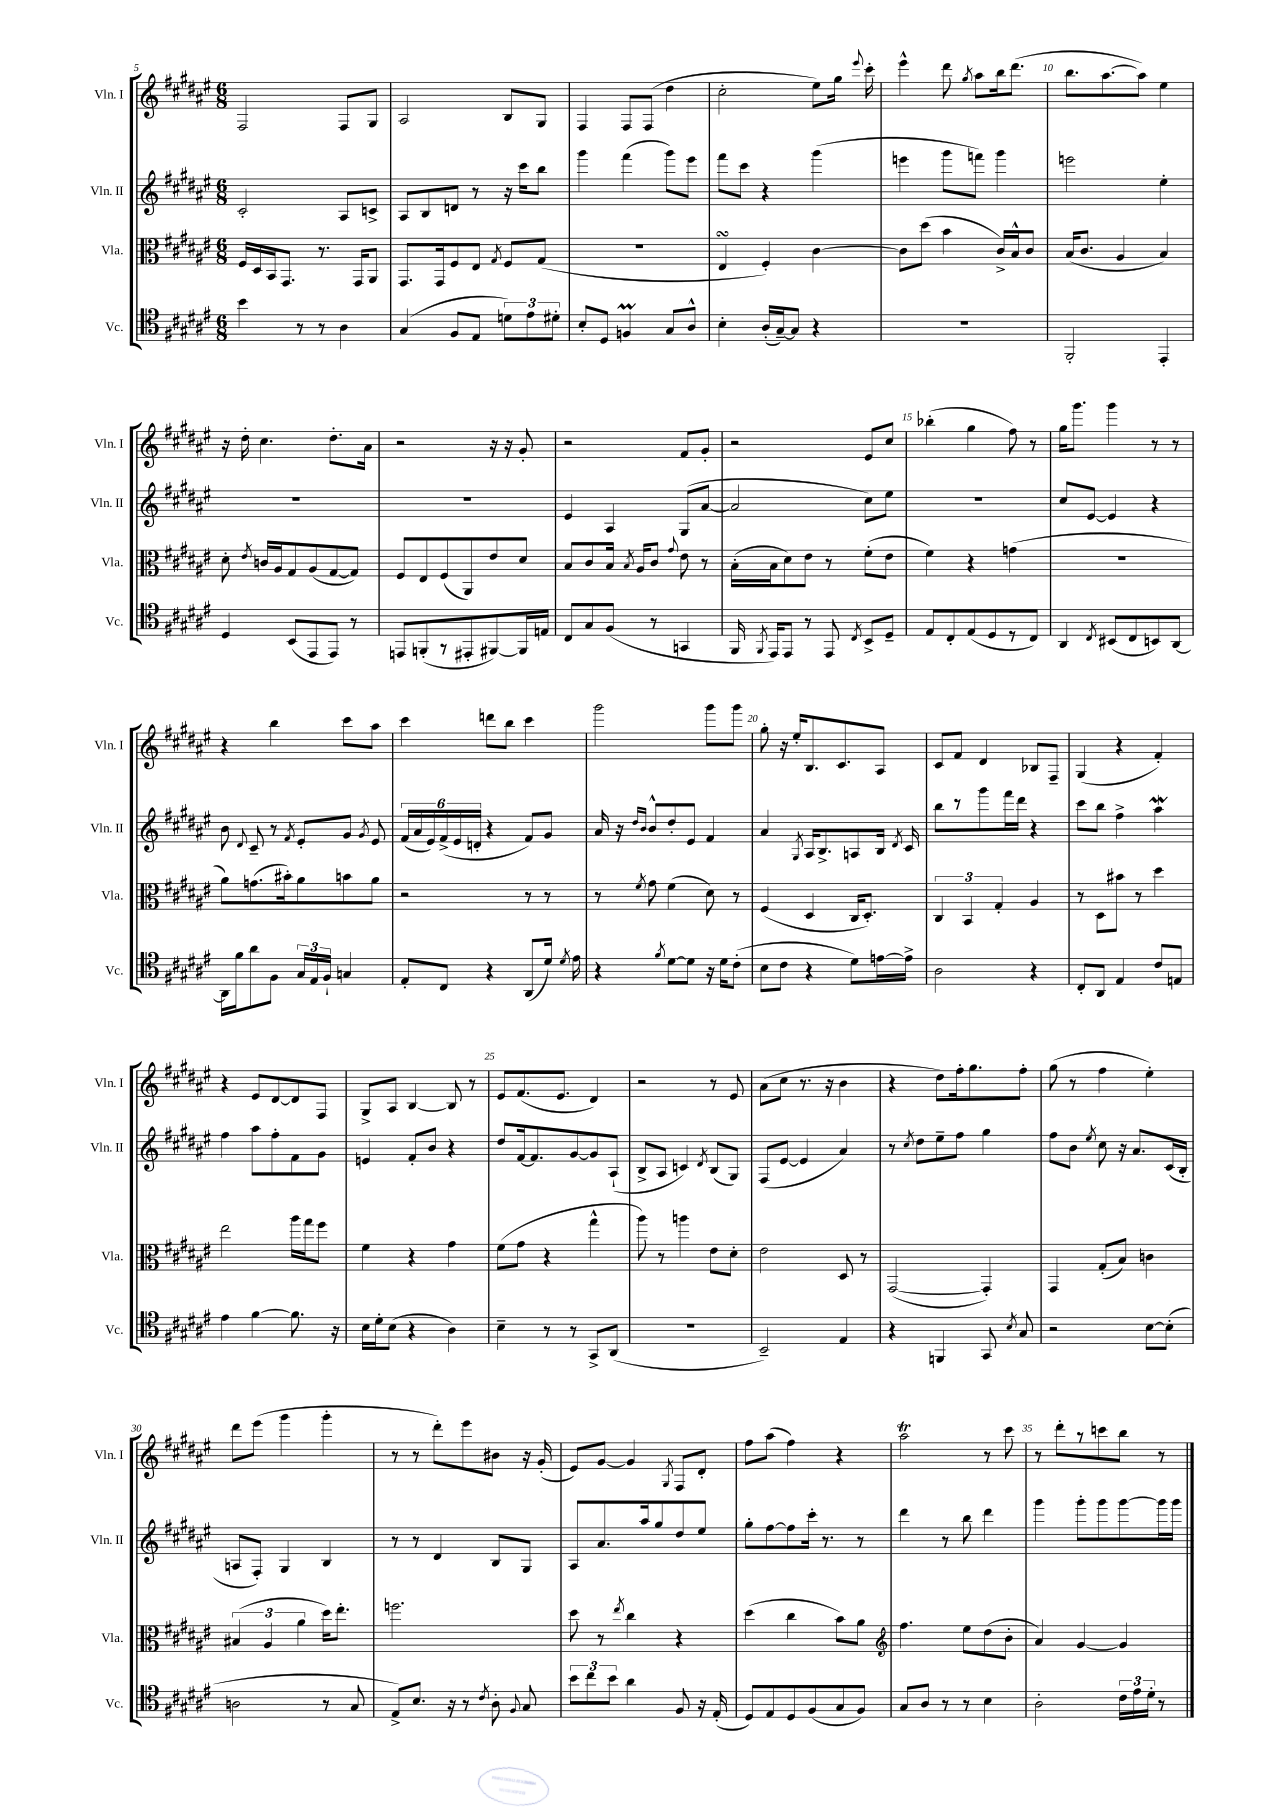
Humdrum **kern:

**kern	**kern	**kern	**kern
*part4	*part3	*part2	*part1
*staff4	*staff3	*staff2	*staff1
*I"Vc.	*I"Vla.	*I"Vln. II	*I"Vln. I
*I'Vc.	*I'Vla.	*I'Vln. II	*I'Vln. I
*clefC4	*clefC3	*clefG2	*clefG2
*k[f#c#g#d#a#e#]	*k[f#c#g#d#a#e#]	*k[f#c#g#d#a#e#]	*k[f#c#g#d#a#e#]
*M6/8	*M6/8	*M6/8	*M6/8
=5	=5	=5	=5
4b\	16F#/LL	2c#'/	2F#/
.	16D#/	.	.
.	16BB/J	.	.
.	8.GG#/J	.	.
8r	.	.	.
8r	8.r	.	.
4A#\	.	8A#/L	8F#/L
.	16GG#/KL	.	.
.	8AA#/J	8cn^/J	8G#/J
=6	=6	=6	=6
(4G#/	8.GG#/L	8A#/L	2A#/
.	.	8B/	.
.	16GG#/k	.	.
8F#/L	8F#/	8dn/J	.
8E#/J	8E#/J	8r	.
.	8qG#/	.	.
12dn\L)	8F#/L	16r	8B/L
.	.	16ccc#\KL	.
12e#\	.	.	.
.	(8G#/J	8bb\J	8G#/J
12d#X'\J	.	.	.
=7	=7	=7	=7
8B'/L	2.r	4ggg#\	4F#/
8D#/J	.	.	.
4FnM/	.	(4fff#\	8F#/L
.	.	.	(8F#/J
8G#/L	.	8ggg#\L)	4dd#\
8A#^^/J	.	8eee#\J	.
=8	=8	=8	=8
4B'\	4E#sSsS/	8fff#\L	2cc#'\
.	.	8ccc#\J	.
(16A#'/LL	4F#'/)	4r	.
[16G#~/J)	.	.	.
8G#/J]	.	.	.
4r	[4c#\	(4ggg#\	8ee#\L)
.	.	.	16gg#\Jk
.	.	.	8qqeee#/
.	.	.	16ccc#'\
=9	=9	=9	=9
2.r	8c#\L]	4eeen\	4eee#^^\
.	(8dd#\J	.	.
.	4b\	8ggg#\L	8ddd#\
.	.	.	8qgg#/
.	.	8fffn\J)	8aa#\L
.	16c#^/LL)	4ggg#\	16bb\k
.	16B^^/J	.	(8.ddd#\J
.	8c#/J	.	.
=10	=10	=10	=10
2FF#'/	(16B/KL	2eeen\	8.bb\L
.	8.c#/J	.	.
.	.	.	[8.aa#\
.	4A#/	.	.
.	.	.	8aa#\J])
4EE#'/	4B/)	4ee#'\	4ee#\
!!LO:LB:g=z
=11	=11	=11	=11
4D#/	8d#'\	2.r	16r
.	.	.	16dd#'\
.	8qe#/	.	.
.	16cn/LL	.	4.cc#\
.	16A#/J	.	.
(8BB/L	8G#/	.	.
8EE#/	(8A#/	.	.
8EE#/J)	[8G#/	.	8.dd#'\L
8r	8G#/J])	.	.
.	.	.	16a#\Jk
=12	=12	=12	=12
8EEn/L	8F#/L	2.r	2r
(8FFn'/	8E#/	.	.
8r	(8F#/	.	.
8EE#X'/	8AA#/)	.	.
[8FF#X/)	8e#/	.	16r
.	.	.	16r
16FF#/L]	8d#/J	.	8g#'/
16En/JJ	.	.	.
=13	=13	=13	=13
8C#/L	8B/L	4e#/	2r
8G#/	8c#/	.	.
(8F#/J	16B/Jk	4A#/	.
.	8qB/	.	.
.	16A#/KL	.	.
8r	8c#/J	.	.
.	8qqg#/	.	.
4GGn/	8e#\	(8G#/L	8f#/L
.	8r	[8a#/J	8g#'/J
=14	=14	=14	=14
16FF#/	(16B'\LL	2a#/]	2r
8qFF#/	.	.	.
16EE#/KL)	16B\J	.	.
8EE#/J	8d#\)	.	.
8r	8e#\J	.	.
8EE#/	8r	.	.
8qC#/	.	.	.
8BB^/L	(8f#'\L	8cc#\L)	8e#/L
8D#~/J	8e#\J	8ee#\J	8cc#/J
=15	=15	=15	=15
8E#/L	4f#\)	2.r	(4bb-X'\
8C#'/	.	.	.
(8E#/	4r	.	4gg#\
8D#/	.	.	.
8r	(4gn\	.	8ff#\)
8C#/J)	.	.	8r
=16	=16	=16	=16
4AA#/	2.r	8cc#/L	16gg#\KL
.	.	.	8.ggg#\J
.	.	[8e#/J	.
8qC#/	.	.	.
(8BB#X/L	.	4e#/]	4ggg#\
8C#/	.	.	.
8BBn/)	.	4r	8r
[8AA#/J	.	.	8r
!!LO:LB:g=z
=17	=17	=17	=17
16AA#\LL]	8a#\L)	8b\	4r
16f#\J	.	.	.
.	.	8qqd#/	.
8a#\	(8.gn\	8c#~/	.
8F#\J	.	8r	4bb\
.	16b#X'\k)	.	.
.	.	8qf#/	.
24G#/LL	8a#\	8e#'/L	.
24E#/	.	.	.
24F#`/JJ	.	.	.
4Gn/	8bn\	8g#/J	8ccc#\L
.	.	8qg#/	.
.	8a#\J	8e#/	8aa#\J
=18	=18	=18	=18
8E#'/L	2r	(24f#/LL	4ccc#\
.	.	24a#/	.
.	.	24e#/)	.
8C#/J	.	(24f#^/	.
.	.	24e#/	.
.	.	24dn'/JJ	.
4r	.	4r	8dddn\L
.	.	.	8bb\J
(8AA#/L	8r	8f#/L)	4ccc#\
16d#/Jk)	8r	8g#/J	.
8qd#/	.	.	.
16e#\	.	.	.
=19	=19	=19	=19
4r	8r	16a#/	2ggg#\
.	.	16r	.
.	.	16qqdd#/LL	.
.	8qf#/	16qqb/JJ	.
.	8g#\	8b^^/L	.
8qf#/	.	.	.
[8d#\L	(4f#\	8dd#'/	.
8d#\J]	.	8e#/J	.
16r	8d#\)	4f#/	8ggg#\L
16d#\KL	.	.	.
(8c#'\J	8r	.	8ggg#\J
=20	=20	=20	=20
8B\L	(4F#/	4a#/	8gg#'\
8c#\J	.	.	16r
.	.	.	16ee#'/KL
.	.	8qG#/	.
4r	4D#/	16A#/KL	8.B/
.	.	8.B^/	.
.	.	.	8.c#/
8d#\L)	16C#/KL	8An/	.
.	8.D#'/J)	.	.
[16en\L	.	16B/Jk	8A#/J
.	.	8qd#/	.
16e^\JJ]	.	16c#/	.
=21	=21	=21	=21
2A#\	6C#/	8bb\L	8c#/L
.	.	8r	8f#/J
.	6BB/	.	.
.	.	8ggg#\	4d#/
.	6G#'/	.	.
.	.	16fff#\L	.
.	.	16ddd#\JJ	.
4r	4A#/	4r	8B-X/L
.	.	.	8F#~/J
=22	=22	=22	=22
8C#'/L	8r	8ccc#\L	(4G#/
8AA#/J	8D#\L	8bb\J	.
4E#/	8b#X\J	4ff#^\	4r
.	8r	.	.
8c#/L	4dd#\	4aa#W\	4f#'/)
8En/J	.	.	.
!!LO:LB:g=z
=23	=23	=23	=23
4e#\	2ee#\	4ff#\	4r
[4f#\	.	8aa#\L	8e#/L
.	.	8ff#'\	[8d#/
8.f#\]	16aa#\LL	8f#\	8d#/]
.	16gg#\J	.	.
.	8ff#\J	8g#\J	8F#/J
16r	.	.	.
=24	=24	=24	=24
16B\LL	4f#\	4en/	8G#^/L
16d#'\J	.	.	.
(8B\J	.	.	8A#/J
4r	4r	8f#'/L	[4B/
.	.	8b/J	.
4A#\)	4g#\	4r	8B/]
.	.	.	8r
=25	=25	=25	=25
4B~\	(8f#\L	8dd#/L	8e#/L
.	8g#\J	[16f#/k	(8.f#/
.	.	8.f#/]	.
8r	4r	.	.
.	.	.	8.e#/J
8r	.	[8g#/	.
8GG#^/L	4gg#^^\	8g#/]	4d#/)
(8AA#/J	.	(8A#`/J	.
=26	=26	=26	=26
2.r	8aa#\)	8B^/L	2r
.	8r	8A#/J	.
.	4aan\	4cn/)	.
.	.	8qd#/	.
.	8e#\L	(8B/L	8r
.	8d#'\J	8G#/J)	8e#/
=27	=27	=27	=27
2BB~/)	2e#\	(8F#/L	(8a#\L
.	.	[8e#/J	8cc#\J
.	.	4e#/]	8.r
.	.	.	16r
4E#/	8D#/	4a#/)	4b\
.	8r	.	.
=28	=28	=28	=28
4r	([2GG#/	8r	4r
.	.	8qcc#/	.
.	.	8dd#\L	.
4FFn/	.	8ee#~\	8dd#\L)
.	.	8ff#\J	16ff#'\k
.	.	.	8.gg#\
8GG#/	4GG#'/])	4gg#\	.
8qB/	.	.	.
8G#/	.	.	8ff#'\J
=29	=29	=29	=29
2r	4GG#/	8ff#\L	(8gg#\
.	.	8b\J	8r
.	.	8qee#/	.
.	(8G#'/L	8cc#\	4ff#\
.	8B/J)	16r	.
.	.	8.a#/L	.
[8B\L	4cn\	.	4ee#'\)
(8B'\J]	.	(16c#/L	.
.	.	16B'/JJ	.
!!LO:LB:g=z
=30	=30	=30	=30
2An\	(6B#X/	8An/L	8ddd#\L
.	.	8F#'/J)	(8eee#\J
.	6A#/	.	.
.	.	4G#/	4ggg#\
.	6a#\	.	.
8r	16dd#\KL)	4B/	4ggg#'\
.	8.ee#'\J	.	.
8G#/	.	.	.
=31	=31	=31	=31
8E#^/L)	2.ffn\	8r	8r
8.B/J	.	8r	8r
.	.	4d#/	8ddd#'\L)
16r	.	.	.
8r	.	.	8eee#\
8qc#/	.	.	.
8A#'\	.	8B/L	8b#X\J
8qqF#/	.	.	.
8G#/	.	8G#/J	16r
.	.	.	(16g#'/
=32	=32	=32	=32
12b\L	8dd#\	8A#/L	8e#/L)
12cc#\	.	.	.
.	8r	8.a#/	[8g#/J
12b\J	.	.	.
.	8qee#/	.	.
4a#\	4cc#\	.	4g#/]
.	.	16aa#/k	.
.	.	8gg#/	.
.	.	.	8qG#/
8F#/	4r	8dd#/	8F#/L
16r	.	8ee#/J	8d#'/J
(16E#'/	.	.	.
=33	=33	=33	=33
8D#/L)	(4dd#\	8gg#'\L	8ff#\L
8E#/	.	[8ff#\	(8aa#\J
8D#/	4cc#\	8ff#\]	4ff#\)
(8F#/	.	16ccc#'\Jk	.
.	.	8.r	.
8G#/	8b\L)	.	4r
8F#/J)	8a#\J	8r	.
=34	=34	=34	=34
*	*clefG2	*	*
8G#/L	4.ff#\	4ddd#\	2aa#t\
8A#/J	.	.	.
8r	.	8r	.
8r	8ee#\L	8bb\	.
4B\	(8dd#\	4ddd#\	8r
.	8b'\J	.	8ccc#\
=35	=35	=35	=35
2A#'\	4a#/)	4ggg#\	8r
.	.	.	8ddd#'\L
.	[4g#/	8ggg#'\L	8r
.	.	8ggg#\	8cccn\
24c#\LL	4g#/]	[8ggg#\	8bb\J
24e#\	.	.	.
24d#'\JJ	.	.	.
8r	.	16ggg#\L]	8r
.	.	16ggg#\JJ	.
==	==	==	==
*-	*-	*-	*-
